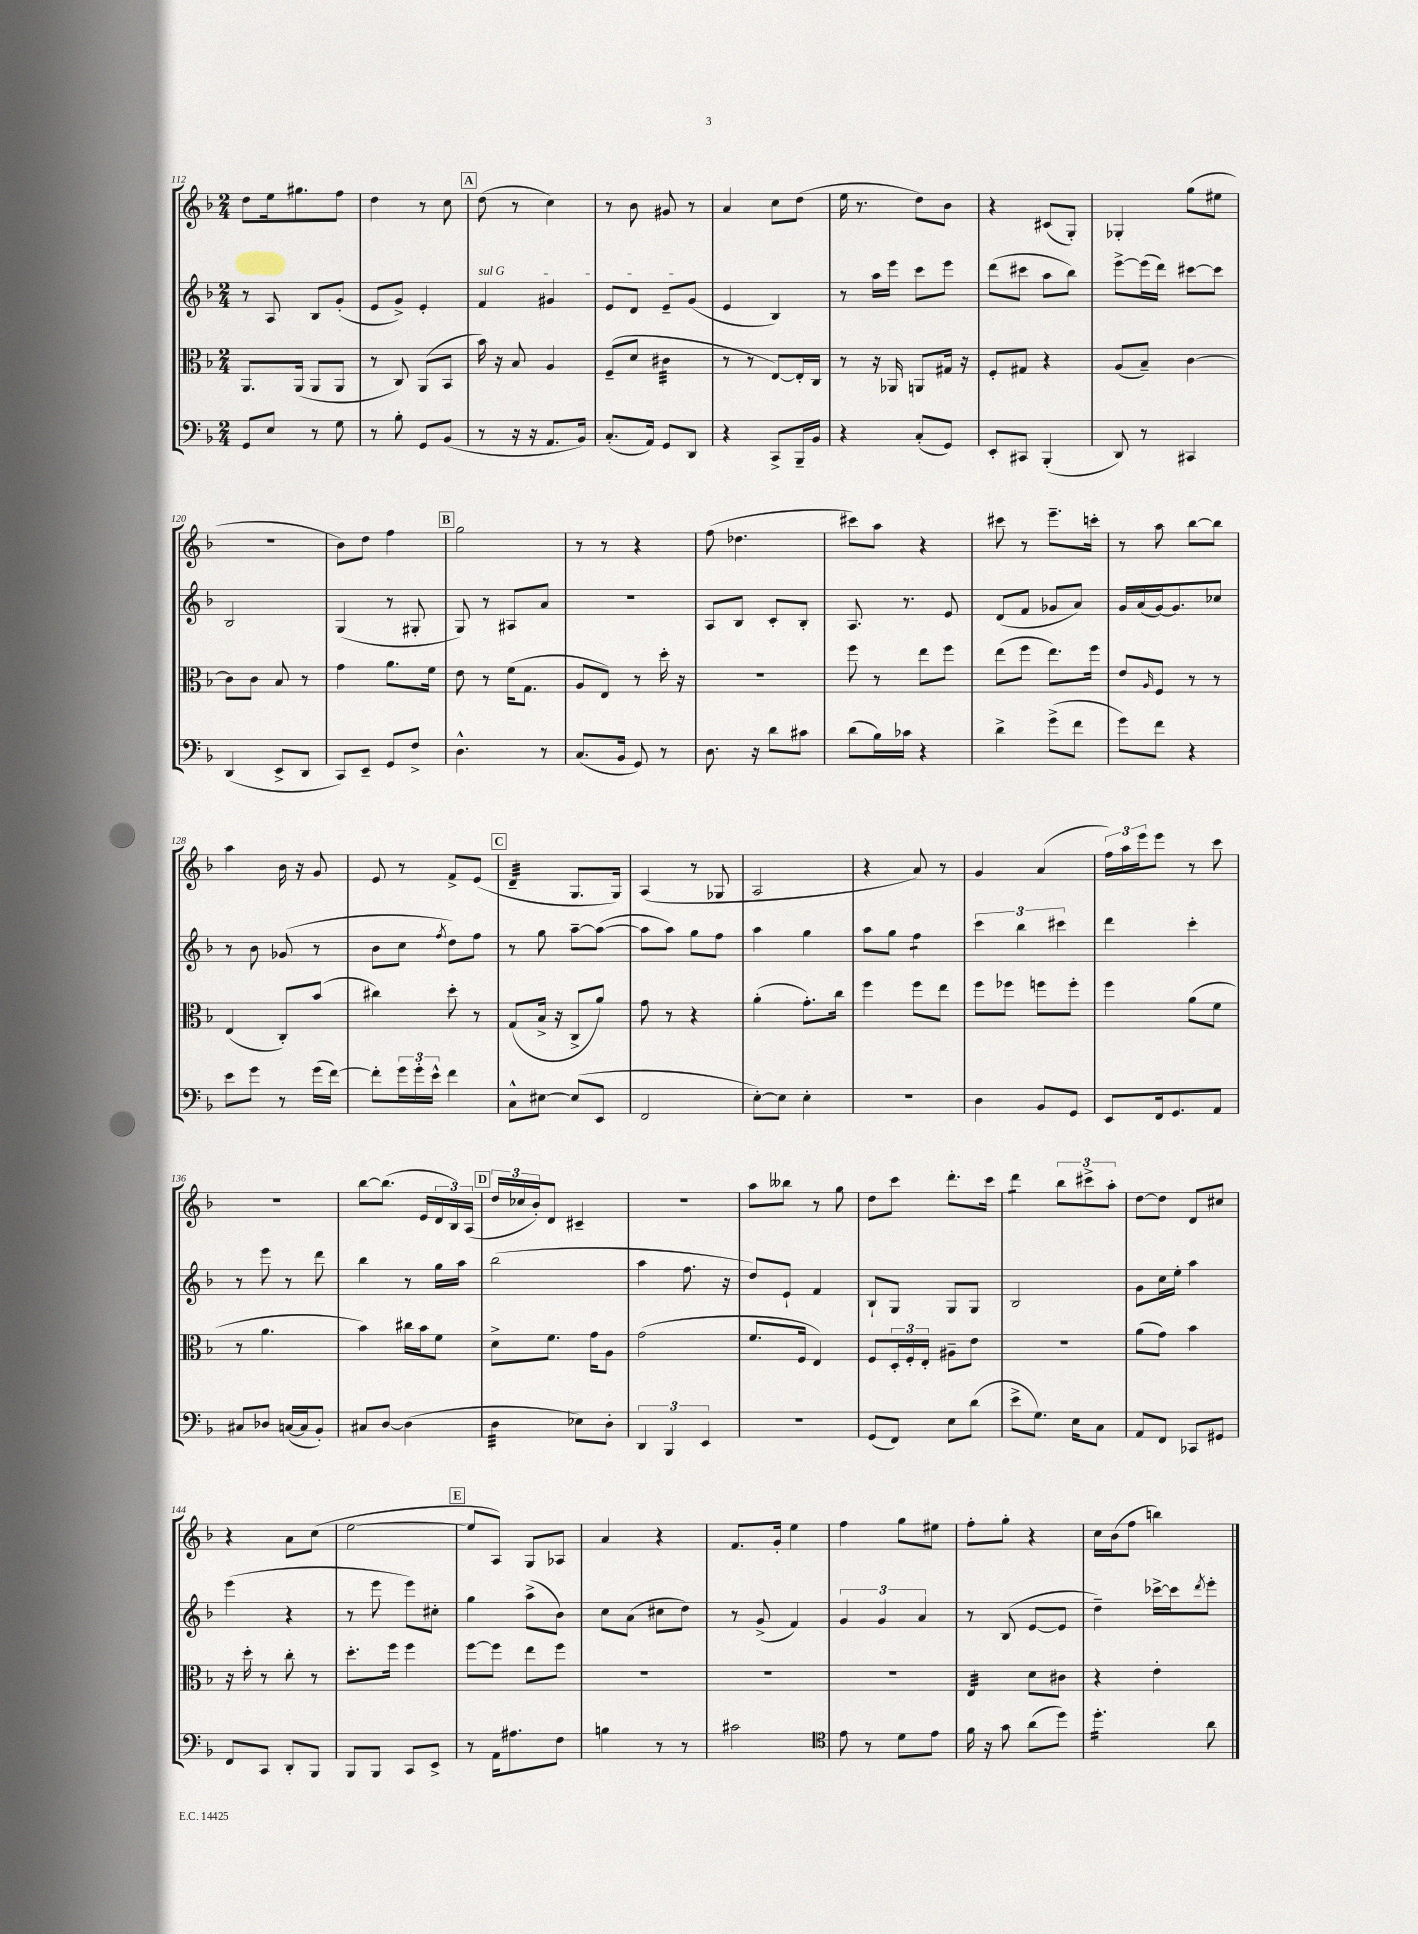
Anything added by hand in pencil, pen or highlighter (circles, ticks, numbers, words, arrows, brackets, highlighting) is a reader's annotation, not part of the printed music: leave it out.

**kern	**kern	**kern	**kern
*staff4	*staff3	*staff2	*staff1
*clefF4	*clefC3	*clefG2	*clefG2
*k[b-]	*k[b-]	*k[b-]	*k[b-]
*M2/4	*M2/4	*M2/4	*M2/4
8GG	8.AA	8r	8dd
8E	.	8A	16ee
.	(16AA	.	8.gg#
8r	8AA	8B-	.
8G	8AA	(8g'	8ff
=	=	=	=
8r	8r	8e	4dd
8B-'	8C)	8g^)	.
8GG	(8AA	4e'	8r
(8BB-	8BB-	.	8cc
=	=	=	=
8r	16b-)	4f	(8dd
.	16r	.	.
16r	8B-	.	8r
16r	.	.	.
8.AA	4A	4g#	4cc)
16BB-)	.	.	.
=	=	=	=
(8.C'	(8F~	8e	8r
.	8d	8d	8b-
16AA)	.	.	.
8GG	4c#	8e~	8g#
8DD	.	(8g	8r
=	=	=	=
4r	8r	4e	4a
.	8r	.	.
8CC^	[8E)	4B-)	8cc
16BBB-~	16E']	.	(8dd
16BB-	16C	.	.
=	=	=	=
4r	8r	8r	16ee
.	.	.	8.r
.	16r	16aa	.
.	16AA-	16eee	.
(8C'	8AA	8ccc	8dd)
8GG)	16G#	8eee	8b-
.	16r	.	.
=	=	=	=
8EE'	8F'	(8ddd	4r
8CC#	8G#	8ccc#	.
(4BBB-'	4r	8aa	(8c#
.	.	8bb-)	8G')
=	=	=	=
8DD)	(8A	[8eee^	4G-'
8r	8B-~)	(16eee]	.
.	.	16ddd)	.
4CC#	[4c	[8ccc#	(8gg
.	.	8ccc#]	8ee#
=	=	=	=
(4DD	8c]	2B-	2r
.	8c	.	.
8EE^	8B-	.	.
8DD	8r	.	.
=	=	=	=
8CC)	4g	(4G	8b-)
8EE~	.	.	8dd
8GG	8.a	8r	4ff
8F^	.	8G#'	.
.	16f	.	.
=	=	=	=
4.D^^	8e	8G)	2gg
.	8r	8r	.
.	(16f	8A#	.
.	8.G	.	.
8r	.	8a	.
=	=	=	=
(8.C	8A	2r	8r
.	8E)	.	8r
16BB-	.	.	.
8GG)	8r	.	4r
8r	16dd'	.	.
.	16r	.	.
=	=	=	=
8.D	2r	8A	(8ff
.	.	8B-	4.dd-
16r	.	.	.
8d	.	8c'	.
8c#	.	8B-'	.
=	=	=	=
(8d	8ff	8.A	8ccc#)
16B-)	8r	.	8aa
16c-	.	8.r	.
4r	8ee	.	4r
.	8ff	8e	.
=	=	=	=
4d^	(8ee	(8d	8ccc#
.	8ff	8f	8r
(8g^	8.ee)	8g-	8.eee~
8f	.	8a)	.
.	16ff	.	16ccc'
=	=	=	=
8g)	8e	16g	8r
.	.	(16a	.
.	16qqA	.	.
8f	8F	[16g)	8aa
.	.	8.g]	.
4r	8r	.	[8bb-
.	8r	8cc-	8bb-]
=	=	=	=
8e	(4E	8r	4aa
8g	.	8b-	.
8r	8C')	(8g-	16b-
.	.	.	16r
(16g	(8b-	8r	8g
[16f)	.	.	.
=	=	=	=
8f']	4cc#)	8b-	8e
24g	.	8cc	8r
24g'	.	.	.
24e^^	.	.	.
.	.	8qff	.
4f	8dd'	8dd)	8f^
.	8r	8ff	(8e
=	=	=	=
8C^^	(8G	8r	4d~
[8E#	16B-^	8gg	.
.	16r	.	.
(8E#]	8C^	[8aa~	8.G
8EE	8a)	(8aa_	.
.	.	.	16G)
=	=	=	=
2FF	8g	8aa]	(4A
.	8r	8aa)	.
.	4r	8gg	8r
.	.	8ff	8G-
=	=	=	=
[8E')	(4a'	4aa	2A
8E]	.	.	.
4E'	8.g')	4gg	.
.	16cc	.	.
=	=	=	=
2r	4ff	8aa	4r
.	.	8gg	.
.	8ff	4ff	8a)
.	8ee	.	8r
=	=	=	=
4D	8ff	6ccc	4g
.	8ff-	.	.
.	.	6bb-	.
8BB-	8ff	.	(4a
.	.	6ccc#	.
8GG	8ff'	.	.
=	=	=	=
8EE	4ff	4ddd	24ff)
.	.	.	24aa
.	.	.	24eee
16FF	.	.	8eee
8.GG	.	.	.
.	(8a	4ccc'	8r
8AA	8f	.	8ccc
=	=	=	=
8C#	8r	8r	2r
8D-	4.a	8eee	.
([16C	.	8r	.
16C]	.	.	.
8BB-')	.	8ddd	.
=	=	=	=
8C#	4b-)	4bb-	[8bb-
[8D	.	.	(8.bb-]
(4D]	16cc#	8r	.
.	16b-	.	16e
.	8f	16gg	24d
.	.	.	24B-)
.	.	16aa	.
.	.	.	(24A
=	=	=	=
4D	8d^	(2bb-	24dd
.	.	.	24cc-
.	.	.	24b-')
.	8.f	.	8d
8E-)	.	.	4c#~
.	16g	.	.
8D'	8A	.	.
=	=	=	=
6DD	(2g	4aa	2r
6BBB-	.	.	.
.	.	8.ff	.
6EE	.	.	.
.	.	16r	.
=	=	=	=
2r	8.f	8dd)	8aa
.	.	8e`	8bb--
.	16F	.	.
.	4E)	4f	8r
.	.	.	8gg
=	=	=	=
(8GG	8F	8B-`	8dd
8FF)	24D'	8G	8ccc
.	24F'	.	.
.	24E'	.	.
8E	8A#~	8G	8.ddd'
(8d	8e	8G	.
.	.	.	16ccc
=	=	=	=
8e^	2r	2B-	4ddd
8.G)	.	.	.
.	.	.	12bb-
16E	.	.	.
.	.	.	12ccc#^
8C	.	.	.
.	.	.	12aa'
=	=	=	=
8AA	(8a	8g	[8dd
8FF	8g)	16cc	8dd]
.	.	16ee'	.
8CC-	4b-	4aa	8d
8GG#	.	.	8cc#
=	=	=	=
8FF	16r	(4eee	4r
.	16dd'	.	.
8CC	8r	.	.
8DD'	8cc'	4r	8a
8BBB-	8r	.	(8cc
=	=	=	=
8BBB-	8.dd'	8r	[2ee
8BBB-	.	8eee	.
.	16ff	.	.
8CC	4ff	8eee)	.
8EE^	.	8cc#'	.
=	=	=	=
8r	[8ff	4gg	8ee]
16AA	8ff]	.	8A)
8.A#	.	.	.
.	8ee	(8aa^	8G
8F	8ff	8b-)	8A-
=	=	=	=
4B	2r	8cc	4a
.	.	(8a	.
8r	.	8cc#	4r
8r	.	8dd)	.
=	=	=	=
2c#	2r	8r	8.f
.	.	(8g^	.
.	.	.	16g'
.	.	4f)	4ee
=	=	=	=
*clefC4	*	*	*
8e	2r	6g	4ff
8r	.	.	.
.	.	6g	.
8d	.	.	8gg
.	.	6a	.
8e	.	.	8ee#
=	=	=	=
16f	4E	8r	8ff'
16r	.	.	.
8g	.	(8B-	8gg'
(8a	8d	[8e	4r
8dd)	8c#	8e]	.
=	=	=	=
4.dd'	4r	4dd~)	16cc
.	.	.	(16b-
.	.	.	8ff
.	4e'	[16ccc-^	4bb)
.	.	16ccc-]	.
.	.	8qddd	.
8a	.	8eee'	.
==	==	==	==
*-	*-	*-	*-
